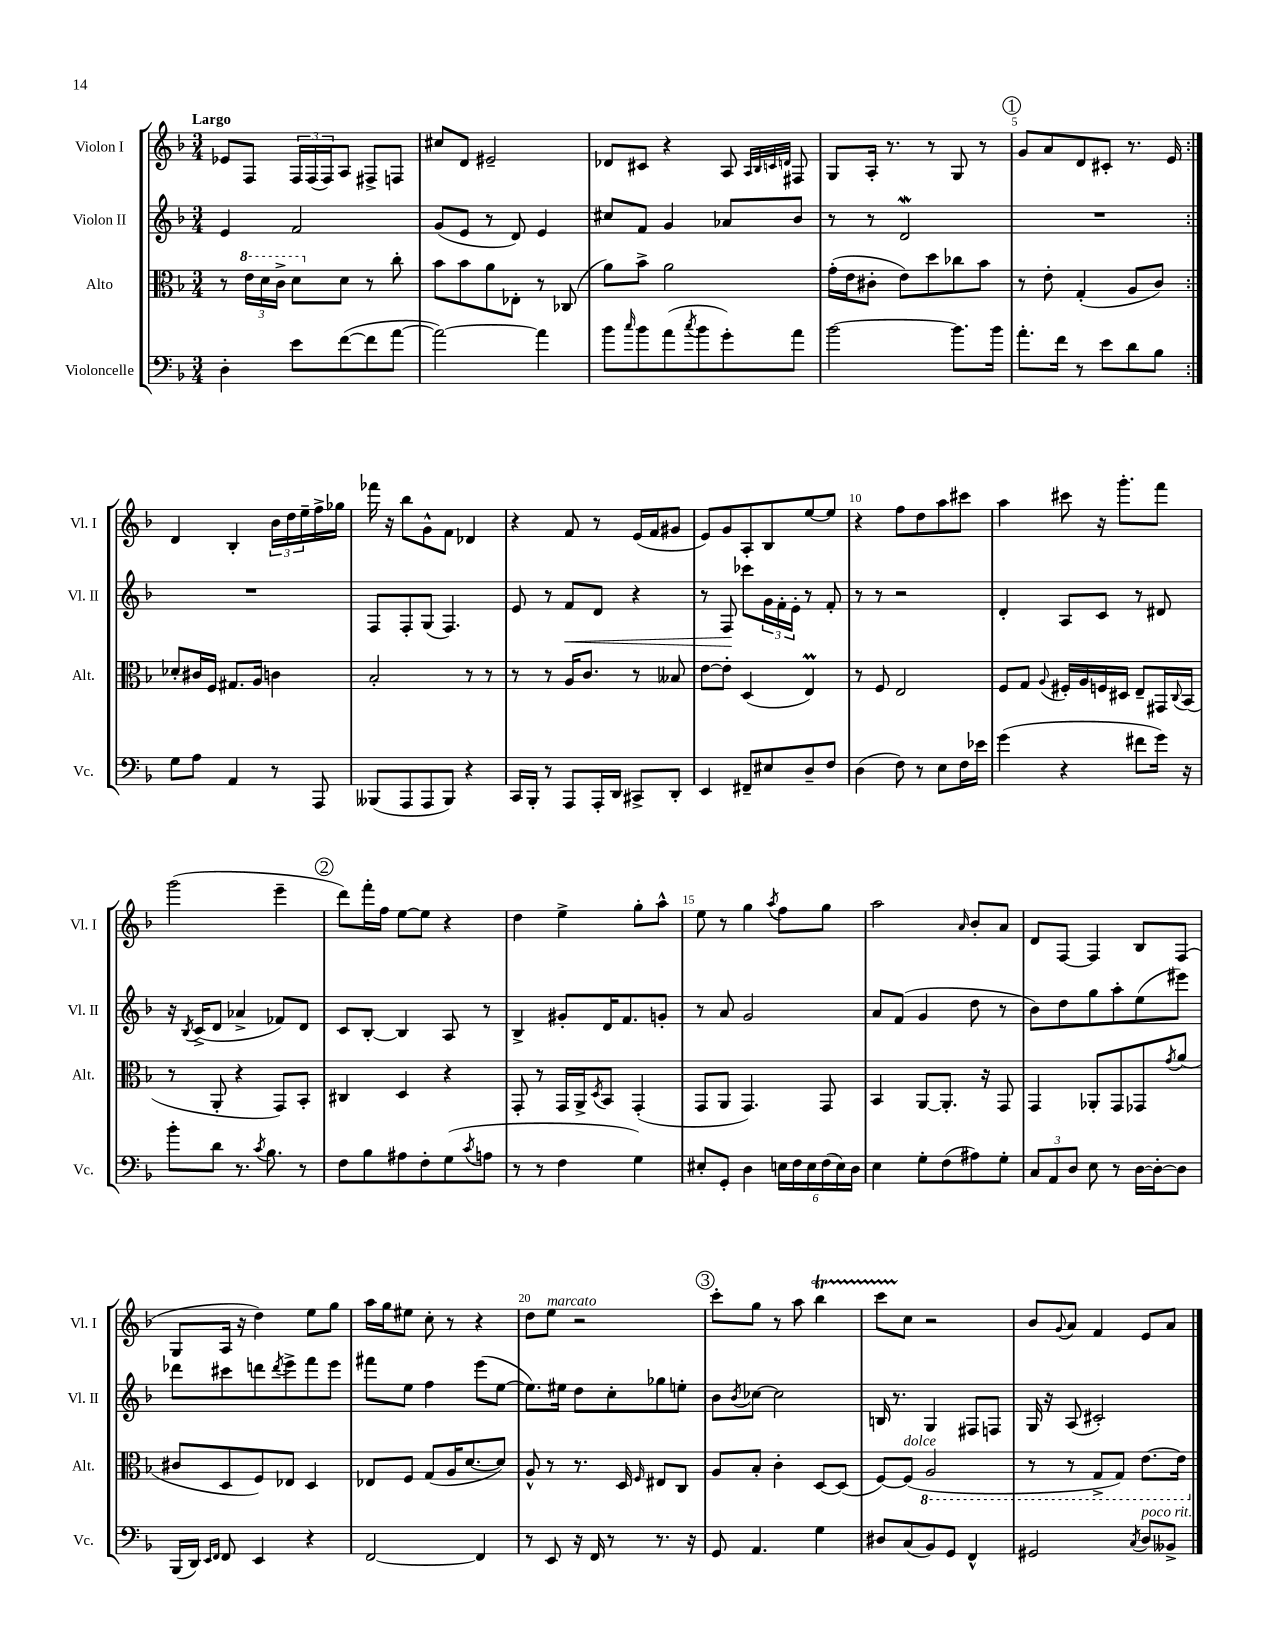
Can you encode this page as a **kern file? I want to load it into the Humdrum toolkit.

**kern	**kern	**kern	**kern
*staff4	*staff3	*staff2	*staff1
*clefF4	*clefC3	*clefG2	*clefG2
*k[b-]	*k[b-]	*k[b-]	*k[b-]
*M3/4	*M3/4	*M3/4	*M3/4
4D'\	8r	4e/	8e-/L
.	24ee\LL	.	8F/J
.	24dd\	.	.
.	24cc^\JJ	.	.
8e\L	8dd\L	2f/	24F/LL
.	.	.	(24F/
.	.	.	24F/J)
([8f\	8d\J	.	8A/J
8f\]	8r	.	8F#^/L
[8a\J	8cc'\	.	8F/J
=	=	=	=
2a\_)	8b-\L	(8g/L	8cc#/L
.	8b-\	8e/J	8d/J
.	8a\	8r	2e#~/
.	8E-'\J	8d/)	.
4a\]	8r	4e/	.
.	(8C-/	.	.
=	=	=	=
8b-\L	8a\L)	8cc#/L	8d-/L
16qqcc/	.	.	.
8b-\	8b-^\J	8f/J	8c#/J
(8a\	2a\	4g/	4r
8qcc/	.	.	.
8b-\	.	.	.
8g'\)	.	8a-/L	8A/
.	.	.	32qqA/LLL
.	.	.	32qqB-/
.	.	.	32qqc/
.	.	.	32qqd/JJJ
8a\J	.	8b-/J	8F#/
=	=	=	=
[2b-\	(16g'\LL	8r	8G/L
.	16e\J	.	.
.	8c#'\J	8r	16A'/Jk
.	.	.	8.r
.	8e\L)	2d/	.
.	8dd\	.	8r
8.b-\]L	8cc-\	.	8G/
.	8b-\J	.	8r
16b-\Jk	.	.	.
=	=	=	=
8.a'\L	8r	2.r	8g/L
.	8e'\	.	8a/
16f\Jk	.	.	.
8r	(4G'/	.	8d/
8e\L	.	.	8c#'/J
8d\	8A/L	.	8.r
8B-\J	8c/J)	.	.
.	.	.	16e/
=:|!	=:|!	=:|!	=:|!
8G\L	8d-'/L	2.r	4d/
8A\J	16c#/L	.	.
.	16F/JJ	.	.
4AA/	8.G#/L	.	4B-'/
.	16A/Jk	.	.
8r	4c\	.	24b-\LL
.	.	.	24dd\
.	.	.	24ee~\
8AAA/	.	.	16ff^\
.	.	.	16gg-\JJ
=	=	=	=
(8BBB--/L	2B-'/	8F/L	16fff-\
.	.	.	16r
8AAA/	.	8F'/	8bb-\L
8AAA/	.	(8G/J	8g^^\
8BBB--/J)	.	4.F/)	8f\J
4r	8r	.	4d-/
.	8r	.	.
=	=	=	=
16CC/LL	8r	8e/	4r
16BBB-'/JJ	.	.	.
8r	8r	8r	.
8AAA/L	16A/LK	8f/L	8f/
.	8.c/J	.	.
16AAA'/L	.	8d/J	8r
16DD/JJ	.	.	.
8CC#^/L	8r	4r	(16e/LL
.	.	.	16f/J
8DD'/J	8B--/	.	8g#/J
=	=	=	=
4EE/	[8e\L	8r	8e/L)
.	8e'\]J	8F/	8g/
8FF#~/L	(4D/	8ccc-\L	8A'/
8E#/	.	24g\L	8B-/
.	.	24f'\	.
.	.	24e'\JJ	.
8D~/	4E/)	8r	[8ee/
8F/J	.	8f'/	8ee/]J
=	=	=	=
(4D\	8r	8r	4r
.	8F/	8r	.
8F\)	2E/	2r	8ff\L
8r	.	.	8dd\
8E\L	.	.	8aa\
16F\L	.	.	8ccc#\J
16e-\JJ	.	.	.
=	=	=	=
(4g\	8F/L	4d'/	4aa\
.	8G/J	.	.
.	8qqA/	.	.
4r	16F#'/LL	8A/L	8ccc#\
.	16A/	.	.
.	16F/	8c/J	16r
.	16D#/JJ	.	8.ggg'\L
8f#\L	8E~/L	8r	.
16g\Jk)	16GG#/L	8d#/	8fff\J
.	8qqC/	.	.
16r	(16BB-/JJ	.	.
=	=	=	=
8b-'\L	8r	16r	(2ggg\
.	.	8qB-/	.
.	.	(16c^/LK	.
8d\J	8AA'/	8d/J	.
8.r	4r	4a-^/	.
8qc/	.	.	.
8.B-\	.	.	.
.	8GG/L)	8f-/L)	4eee~\
8r	8BB-'/J	8d/J	.
=	=	=	=
8F\L	4C#/	8c/L	8ddd\L)
8B-\	.	[8B-'/J	16fff'\L
.	.	.	16ff\JJ
8A#\	4D/	4B-/]	[8ee\L
8F'\	.	.	8ee\]J
(8G\	4r	8A/	4r
8qc/	.	.	.
8A\J	.	8r	.
=	=	=	=
8r	8GG'/	4B-^/	4dd\
8r	8r	.	.
4F\	16GG/LL	8g#'/L	4ee^\
.	16AA^/J	.	.
.	8qD/	.	.
.	8BB-/J	16d/K	.
.	.	8.f/	.
4G\)	(4GG'/	.	8gg'\L
.	.	8g'/J	8aa^^\J
=	=	=	=
8E#'/L	8GG/L	8r	8ee\
8GG'/J	8AA/J	8a/	8r
4D\	4.GG/)	2g/	4gg\
.	.	.	8qaa/
24E\LL	.	.	8ff\L
24F\	.	.	.
24E\	.	.	.
(24F\	8GG/	.	8gg\J
24E\)	.	.	.
24D\JJ	.	.	.
=	=	=	=
4E\	4BB-/	8a/L	2aa\
.	.	(8f/J	.
8G'\L	[8AA/L	4g/	.
(8F\	8.AA'/]J	.	.
.	.	.	16qqa/
8A#\)	.	8dd\	8b-'/L
.	16r	.	.
8G'\J	8GG/	8r	8a/J
=	=	=	=
12C/L	4GG/	8b-\L)	8d/L
12AA/	.	.	.
.	.	8dd\	[8F/J
12D/J	.	.	.
8E\	8AA-'/L	8gg\	4F/]
8r	8GG/	8aa'\	.
[16D\LL	8GG-/	(8ee\	8B-/L
16D'\_J	.	.	.
.	8qg/	.	.
8D\]J	(8a/J	8eee#\J)	(8F/J
=	=	=	=
(16BBB-/LL	8c#/L	8ddd-\L	8G/L
16DD/JJ)	.	.	.
16qqEE/LL	.	.	.
16qqFF/JJ	.	.	.
8FF/	8D/	8ccc#\	16A/Jk
.	.	.	16r
4EE/	8F/)	8ddd\	4dd\)
.	.	8qddd/	.
.	8E-/J	8eee^\	.
4r	4D/	8fff\	8ee\L
.	.	8eee\J	8gg\J
=	=	=	=
[2FF/	8E-/L	8fff#\L	16aa\LL
.	.	.	16gg\J
.	8F/J	8ee\J	8ee#\J
.	(8G/L	4ff\	8cc'\
.	16A/K	.	8r
.	[8.d/	.	.
4FF/]	.	(8eee\L	4r
.	8d/]J)	[8ee\J	.
=	=	=	=
8r	8A^^/	8.ee\]L)	8dd\L
8EE/	8r	.	8ee\J
.	.	16ee#\Jk	.
16r	8.r	8dd\L	2r
16FF/	.	.	.
8r	.	8cc'\	.
.	16D/	.	.
.	16qqF/	.	.
8.r	8E#/L	8gg-\	.
.	8C/J	8ee'\J	.
16r	.	.	.
=	=	=	=
8GG/	8A/L	8b-\L	8ccc'\L
.	.	8qb-/	.
4.AA/	8B-'/J	[8cc-\J	8gg\J
.	4c'\	2cc-\]	8r
.	.	.	8aa\
4G\	[8D/L	.	4bb-\
.	(8D/]J	.	.
=	=	=	=
8D#/L	[8F/L)	16B/	8ccc\L
.	.	8.r	.
(8C/	(8F/]J	.	8cc\J
8BB-/)	2AA/	4G/	2r
8GG/J	.	.	.
4FF^^/	.	8F#/L	.
.	.	8F/J	.
=	=	=	=
2GG#/	8r	16G/	8b-/L
.	.	16r	.
.	.	.	8qqg/
.	8r	(8A/	8a/J
.	8GG^/L	2c#'/)	4f/
.	8GG/J)	.	.
8qC/	.	.	.
8D/L	[8.E\L	.	8e/L
8BB--^/J	.	.	8a/J
.	16E\]Jk	.	.
==	==	==	==
*-	*-	*-	*-
